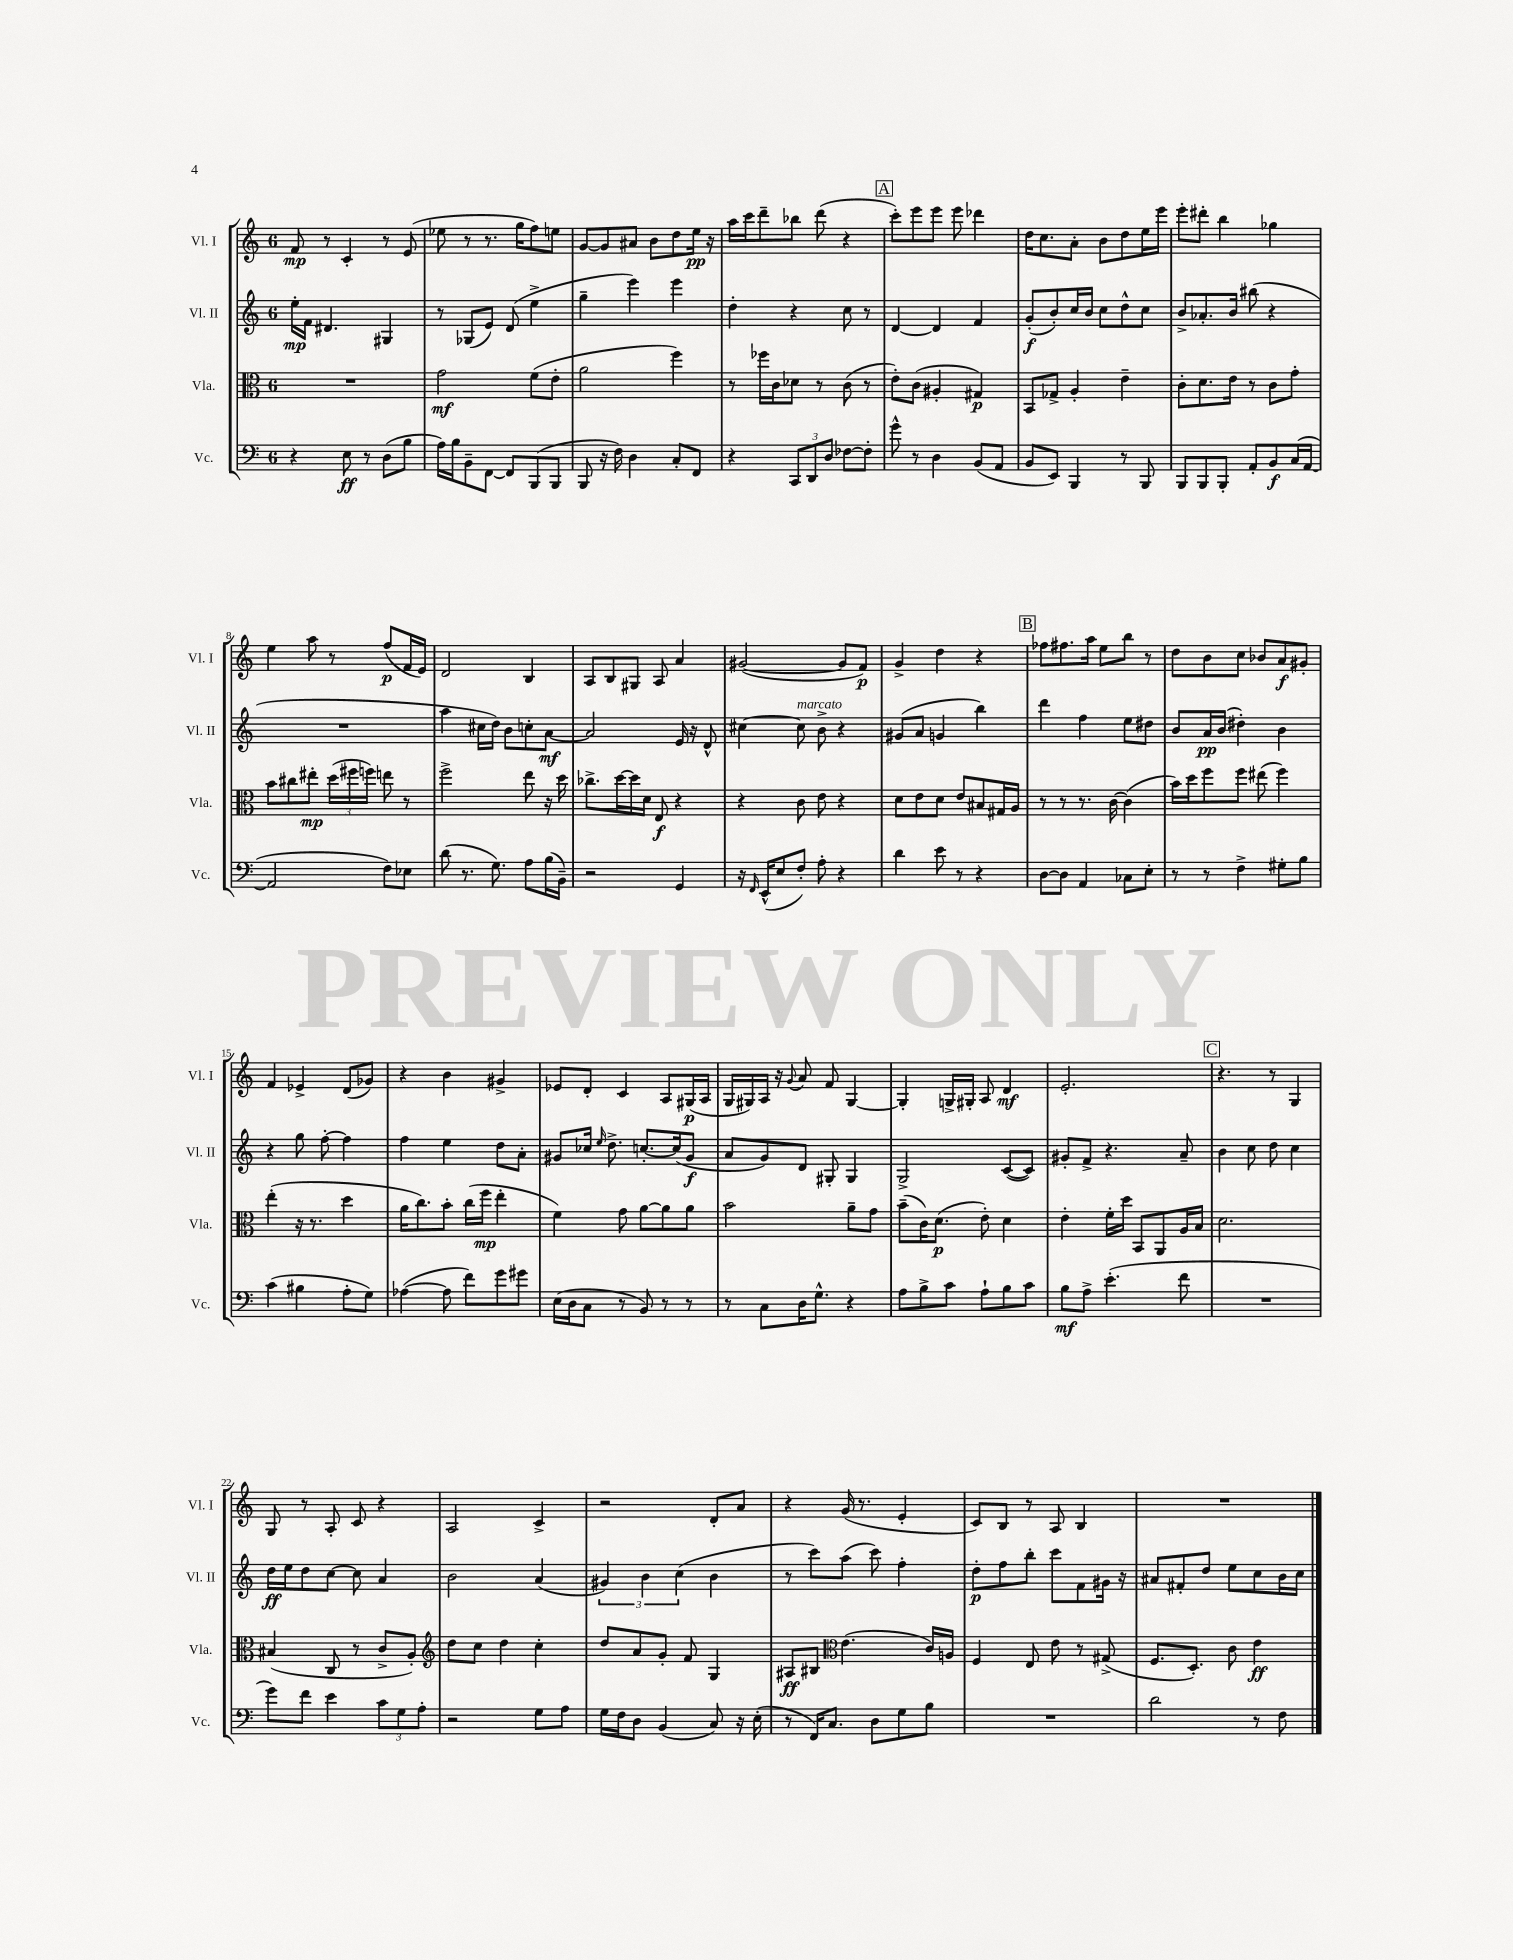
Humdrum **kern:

**kern	**dynam	**kern	**dynam	**kern	**dynam	**kern	**dynam
*part4	*part4	*part3	*part3	*part2	*part2	*part1	*part1
*staff4	*staff4	*staff3	*staff3	*staff2	*staff2	*staff1	*staff1
*I"Vc.	*	*I"Vla.	*	*I"Vl. II	*	*I"Vl. I	*
*I'Vc.	*	*I'Vla.	*	*I'Vl. II	*	*I'Vl. I	*
*clefF4	*	*clefC3	*	*clefG2	*	*clefG2	*
*k[]	*	*k[]	*	*k[]	*	*k[]	*
*M6/8	*	*M6/8	*	*M6/8	*	*M6/8	*
=1	=1	=1	=1	=1	=1	=1	=1
4r	.	2.r	.	16ee'\LL	mp	8f/	mp
.	.	.	.	16f\JJ	.	.	.
.	.	.	.	4.d#X/	.	8r	.
8E\	ff	.	.	.	.	4c'/	.
8r	.	.	.	.	.	.	.
(8D\L	.	.	.	4G#X/	.	8r	.
8B\J	.	.	.	.	.	(8e/	.
=2	=2	=2	=2	=2	=2	=2	=2
16A\LL)	.	2g\	mf	8r	.	8ee-X\	.
16B\J	.	.	.	.	.	.	.
8BB~\	.	.	.	(8G-X/L	.	8r	.
[8FF\J	.	.	.	8e/J)	.	8.r	.
8FF/L]	.	.	.	(8d/	.	.	.
.	.	.	.	.	.	16gg\KL	.
(8BBB/	.	(8f\L	.	4ee^\	.	8ff\)	.
8BBB/J	.	8e'\J	.	.	.	8een\J	.
=3	=3	=3	=3	=3	=3	=3	=3
8BBB/	.	2a\	.	4gg~\	.	[8g/L	.
16r	.	.	.	.	.	8g/]	.
16F\)	.	.	.	.	.	.	.
4D\	.	.	.	4eee\)	.	8a#X/J	.
.	.	.	.	.	.	8b\L	.
8C'/L	.	4ff\)	.	4eee\	.	8dd\	.
8FF/J	.	.	.	.	.	16ee\Jk	pp
.	.	.	.	.	.	16r	.
=4	=4	=4	=4	=4	=4	=4	=4
4r	.	8r	.	4dd'\	.	16aa\LL	.
.	.	.	.	.	.	16ccc\J	.
.	.	16ff-X\LL	.	.	.	8ddd~\	.
.	.	16c\J	.	.	.	.	.
12CC/L	.	8d-X\J	.	4r	.	8bb-X\J	.
12DD/	.	.	.	.	.	.	.
.	.	8r	.	.	.	(8ddd\	.
12D/J	.	.	.	.	.	.	.
[8F-X\L	.	(8c\	.	8cc\	.	4r	.
8F-'\J]	.	8r	.	8r	.	.	.
!!LO:REH:place=s1:t=A
=5	=5	=5	=5	=5	=5	=5	=5
8g^^\	.	8e'\L)	.	[4d/	.	8ccc'\L)	.
8r	.	(8c\J	.	.	.	8eee\	.
4D\	.	4A#X'/	.	4d/]	.	8eee\J	.
.	.	.	.	.	.	8eee\	.
(8BB/L	.	4G#X/)	p	4f/	.	4ddd-X\	.
8AA/J	.	.	.	.	.	.	.
=6	=6	=6	=6	=6	=6	=6	=6
8BB/L	.	8BB/L	.	(8g'/L	f	16dd\KL	.
.	.	.	.	.	.	8.cc\	.
8EE/J)	.	8G-X^/J	.	8b'/)	.	.	.
4BBB/	.	4A'/	.	16cc/L	.	8a'\J	.
.	.	.	.	16b/JJ	.	.	.
.	.	.	.	8cc\L	.	8b\L	.
8r	.	4e~\	.	8dd^^\	.	8dd\	.
8BBB/	.	.	.	8cc\J	.	16ee\L	.
.	.	.	.	.	.	16eee\JJ	.
=7	=7	=7	=7	=7	=7	=7	=7
8BBB/L	.	8c'\L	.	8b^/L	.	8eee'\L	.
8BBB/	.	8.d\	.	8.a-X'/	.	8ddd#X'\J	.
8BBB'/J	.	.	.	.	.	4bb\	.
.	.	16e\Jk	.	16b/Jk	.	.	.
8AA'/L	.	8r	.	(8bb#X\	.	.	.
8BB/	f	8c\L	.	4r	.	4gg-X\	.
(16C/L	.	8g'\J	.	.	.	.	.
[16AA/JJ	.	.	.	.	.	.	.
!!LO:LB:g=z
=8	=8	=8	=8	=8	=8	=8	=8
2AA/]	.	8b\L	.	2.r	.	4ee\	.
.	.	8cc#X\	.	.	.	.	.
.	.	8ee#X'\J	mp	.	.	8aa\	.
.	.	(24dd\LL	.	.	.	8r	.
.	.	24ff#X\	.	.	.	.	.
.	.	24ffn\JJ)	.	.	.	.	.
8F\L)	.	8een\	.	.	.	(8ff/L	p
8E-X\J	.	8r	.	.	.	16f/L	.
.	.	.	.	.	.	16e/JJ)	.
=9	=9	=9	=9	=9	=9	=9	=9
(8d\	.	2ff^\	.	4aa\	.	2d/	.
8.r	.	.	.	.	.	.	.
.	.	.	.	16cc#X\LL	.	.	.
8.G\)	.	.	.	16dd\JJ)	.	.	.
.	.	.	.	8b\L	.	.	.
8A\L	.	8ee\	.	8ccn'\	.	4B/	.
(16B\L	.	16r	.	[8a\J	mf	.	.
16BB~\JJ)	.	16dd\	.	.	.	.	.
=10	=10	=10	=10	=10	=10	=10	=10
2r	.	8.cc-X^\L	.	2a/]	.	8A/L	.
.	.	.	.	.	.	8B/	.
.	.	[16dd\L	.	.	.	.	.
.	.	16dd\]	.	.	.	8G#X/J	.
.	.	16d\JJ	.	.	.	.	.
.	.	8E/	f	.	.	8A/	.
4GG/	.	4r	.	16e/	.	4a/	.
.	.	.	.	16r	.	.	.
.	.	.	.	8d^^/	.	.	.
=11	=11	=11	=11	=11	=11	=11	=11
16r	.	4r	.	[4cc#X\	.	([2g#X/	.
16qqFF/	.	.	.	.	.	.	.
(16EE^^/KL	.	.	.	.	.	.	.
8E/	.	.	.	.	.	.	.
!	!	!	!	!LO:TX:a:i:t=marcato	!	!	!
8F'/J)	.	8c\	.	8cc#\]	.	.	.
8A'\	.	8e\	.	8b^\	.	.	.
4r	.	4r	.	4r	.	8g#/L]	.
.	.	.	.	.	.	8f/J)	p
=12	=12	=12	=12	=12	=12	=12	=12
4d\	.	8d\L	.	(8g#X/L	.	4g^/	.
.	.	8e\	.	8a/J	.	.	.
8e\	.	8d\J	.	4gn/	.	4dd\	.
8r	.	8e/L	.	.	.	.	.
4r	.	8B#X/	.	4bb\)	.	4r	.
.	.	16G#X/L	.	.	.	.	.
.	.	16A/JJ	.	.	.	.	.
!!LO:REH:place=s1:t=B
=13	=13	=13	=13	=13	=13	=13	=13
[8D\L	.	8r	.	4ddd\	.	8ff-X\L	.
8D\J]	.	8r	.	.	.	8.ff#X\	.
4AA/	.	8.r	.	4ff\	.	.	.
.	.	.	.	.	.	16aa\Jk	.
.	.	.	.	.	.	8ee\L	.
.	.	[16c\	.	.	.	.	.
8C-X\L	.	(4c\]	.	8ee\L	.	8bb\J	.
8E'\J	.	.	.	8dd#X\J	.	8r	.
=14	=14	=14	=14	=14	=14	=14	=14
8r	.	16b\LL)	.	8b/L	.	8dd\L	.
.	.	16dd\J	.	.	.	.	.
8r	.	8ff\	.	16a/L	pp	8b\	.
.	.	.	.	(16b/JJ	.	.	.
4F^\	.	8ff\J	.	4dd#X'\)	.	8cc\J	.
.	.	(8ee#X\	.	.	.	8b-X/L	.
8G#X'\L	.	4ff\)	.	4b\	.	8a/	f
8B\J	.	.	.	.	.	8g#X'/J	.
!!LO:LB:g=z
=15	=15	=15	=15	=15	=15	=15	=15
(4c\	.	(4ee'\	.	4r	.	4f/	.
4B#X\	.	16r	.	8gg\	.	4e-X^/	.
.	.	8.r	.	.	.	.	.
.	.	.	.	[8ff'\	.	.	.
8A'\L	.	4dd\	.	4ff\]	.	(8d/L	.
8G\J)	.	.	.	.	.	8g-X/J)	.
=16	=16	=16	=16	=16	=16	=16	=16
([4A-X\	.	16a\KL	.	4ff\	.	4r	.
.	.	8.cc\)	.	.	.	.	.
8A-\]	.	8b'\J	.	4ee\	.	4b\	.
8f\L)	.	(16cc\LL	.	.	.	.	.
.	.	16ff\JJ	mp	.	.	.	.
8g\	.	4ee'\	.	8dd\L	.	4g#X^/	.
8g#X\J	.	.	.	8a'\J	.	.	.
=17	=17	=17	=17	=17	=17	=17	=17
(16E\LL	.	4f\)	.	8g#X/L	.	8e-X/L	.
16D\J	.	.	.	.	.	.	.
8C\J	.	.	.	16cc-X/Jk	.	8d'/J	.
.	.	.	.	16qqee/	.	.	.
.	.	.	.	8.dd^\	.	.	.
8r	.	8g\	.	.	.	4c/	.
8BB/)	.	[8a\L	.	[8.ccn'/L	.	.	.
8r	.	8a\]	.	.	.	8A/L	.
.	.	.	.	(16cc/k]	.	.	.
8r	.	8a\J	.	8g#/J	f	(16G#X/L	p
.	.	.	.	.	.	16A/JJ	.
=18	=18	=18	=18	=18	=18	=18	=18
8r	.	2b\	.	8a/L	.	16G/LL	.
.	.	.	.	.	.	16G#X/)	.
8C\L	.	.	.	8g/)	.	16A/JJ	.
.	.	.	.	.	.	16r	.
.	.	.	.	.	.	8qqg/	.
16D\K	.	.	.	8d/J	.	8a/	.
8.G^^\J	.	.	.	.	.	.	.
.	.	.	.	8G#X'/	.	8f/	.
4r	.	8a~\L	.	4G#/	.	[4G#/	.
.	.	8g\J	.	.	.	.	.
=19	=19	=19	=19	=19	=19	=19	=19
8A\L	.	(8b~\L	.	2G^/	.	4G#'/]	.
8B^\	.	16c\K)	.	.	.	.	.
.	.	(8.d\J	p	.	.	.	.
8c\J	.	.	.	.	.	16Gn^/LL	.
.	.	.	.	.	.	16G#X'/JJ	.
8A`\L	.	8e'\)	.	.	.	8A/	.
8B\	.	4d\	.	([8c/L	.	4d/	mf
8c\J	.	.	.	8c/J])	.	.	.
=20	=20	=20	=20	=20	=20	=20	=20
8B\L	mf	4e'\	.	8g#X'/L	.	2.e'/	.
8A^\J	.	.	.	8f^/J	.	.	.
(4.e'\	.	16f'\LL	.	4.r	.	.	.
.	.	16dd\JJ	.	.	.	.	.
.	.	8BB/L	.	.	.	.	.
.	.	8AA/	.	.	.	.	.
8f\	.	16A/L	.	8a~/	.	.	.
.	.	16B/JJ	.	.	.	.	.
!!LO:REH:place=s1:t=C
=21	=21	=21	=21	=21	=21	=21	=21
2.r	.	2.d\	.	4b\	.	4.r	.
.	.	.	.	8cc\	.	.	.
.	.	.	.	8dd\	.	8r	.
.	.	.	.	4cc\	.	4G/	.
!!LO:LB:g=z
=22	=22	=22	=22	=22	=22	=22	=22
8g\L)	.	(4B#X/	.	16dd\LL	ff	8G/	.
.	.	.	.	16ee\J	.	.	.
8f\J	.	.	.	8dd\	.	8r	.
4e\	.	8C/	.	[8cc\J	.	8A'/	.
.	.	8r	.	8cc\]	.	8c/	.
12c\L	.	8c^/L	.	4a/	.	4r	.
12G\	.	.	.	.	.	.	.
.	.	8A'/J)	.	.	.	.	.
12A'\J	.	.	.	.	.	.	.
=23	=23	=23	=23	=23	=23	=23	=23
*	*	*clefG2	*	*	*	*	*
2r	.	8dd\L	.	2b\	.	2A/	.
.	.	8cc\J	.	.	.	.	.
.	.	4dd\	.	.	.	.	.
8G\L	.	4cc'\	.	(4a/	.	4c^/	.
8A\J	.	.	.	.	.	.	.
=24	=24	=24	=24	=24	=24	=24	=24
16G\LL	.	8dd/L	.	6g#X/)	.	2r	.
16F\J	.	.	.	.	.	.	.
8D\J	.	8a/	.	.	.	.	.
.	.	.	.	6b\	.	.	.
(4BB/	.	8g'/J	.	.	.	.	.
.	.	.	.	(6cc\	.	.	.
.	.	8f/	.	.	.	.	.
8C/)	.	4G/	.	4b\	.	8d'/L	.
16r	.	.	.	.	.	8a/J	.
(16E'\	.	.	.	.	.	.	.
=25	=25	=25	=25	=25	=25	=25	=25
8r	.	8A#X/L	ff	8r	.	4r	.
16FF/KL)	.	8B#X/J	.	8ccc\L)	.	.	.
8.C/J	.	.	.	.	.	.	.
*	*	*clefC3	*	*	*	*	*
.	.	(4.e\	.	(8aa\J	.	(16g/	.
.	.	.	.	.	.	8.r	.
8D\L	.	.	.	8ccc\)	.	.	.
8G\	.	.	.	4ff'\	.	4e'/	.
8B\J	.	16c/LL)	.	.	.	.	.
.	.	16An/JJ	.	.	.	.	.
=26	=26	=26	=26	=26	=26	=26	=26
2.r	.	4F/	.	8dd'\L	p	8c/L)	.
.	.	.	.	8ff\	.	8B/J	.
.	.	8E/	.	8bb'\J	.	8r	.
.	.	8e\	.	8ccc\L	.	8A/	.
.	.	8r	.	8f\	.	4B/	.
.	.	(8G#X^/	.	16g#X\Jk	.	.	.
.	.	.	.	16r	.	.	.
=27	=27	=27	=27	=27	=27	=27	=27
2d\	.	8.F/L	.	8a#X/L	.	2.r	.
.	.	.	.	8f#X'/	.	.	.
.	.	8.D'/J)	.	.	.	.	.
.	.	.	.	8dd/J	.	.	.
.	.	8c\	.	8ee\L	.	.	.
8r	.	4e\	ff	8cc\	.	.	.
8F\	.	.	.	16b\L	.	.	.
.	.	.	.	16cc\JJ	.	.	.
==	==	==	==	==	==	==	==
*-	*-	*-	*-	*-	*-	*-	*-
